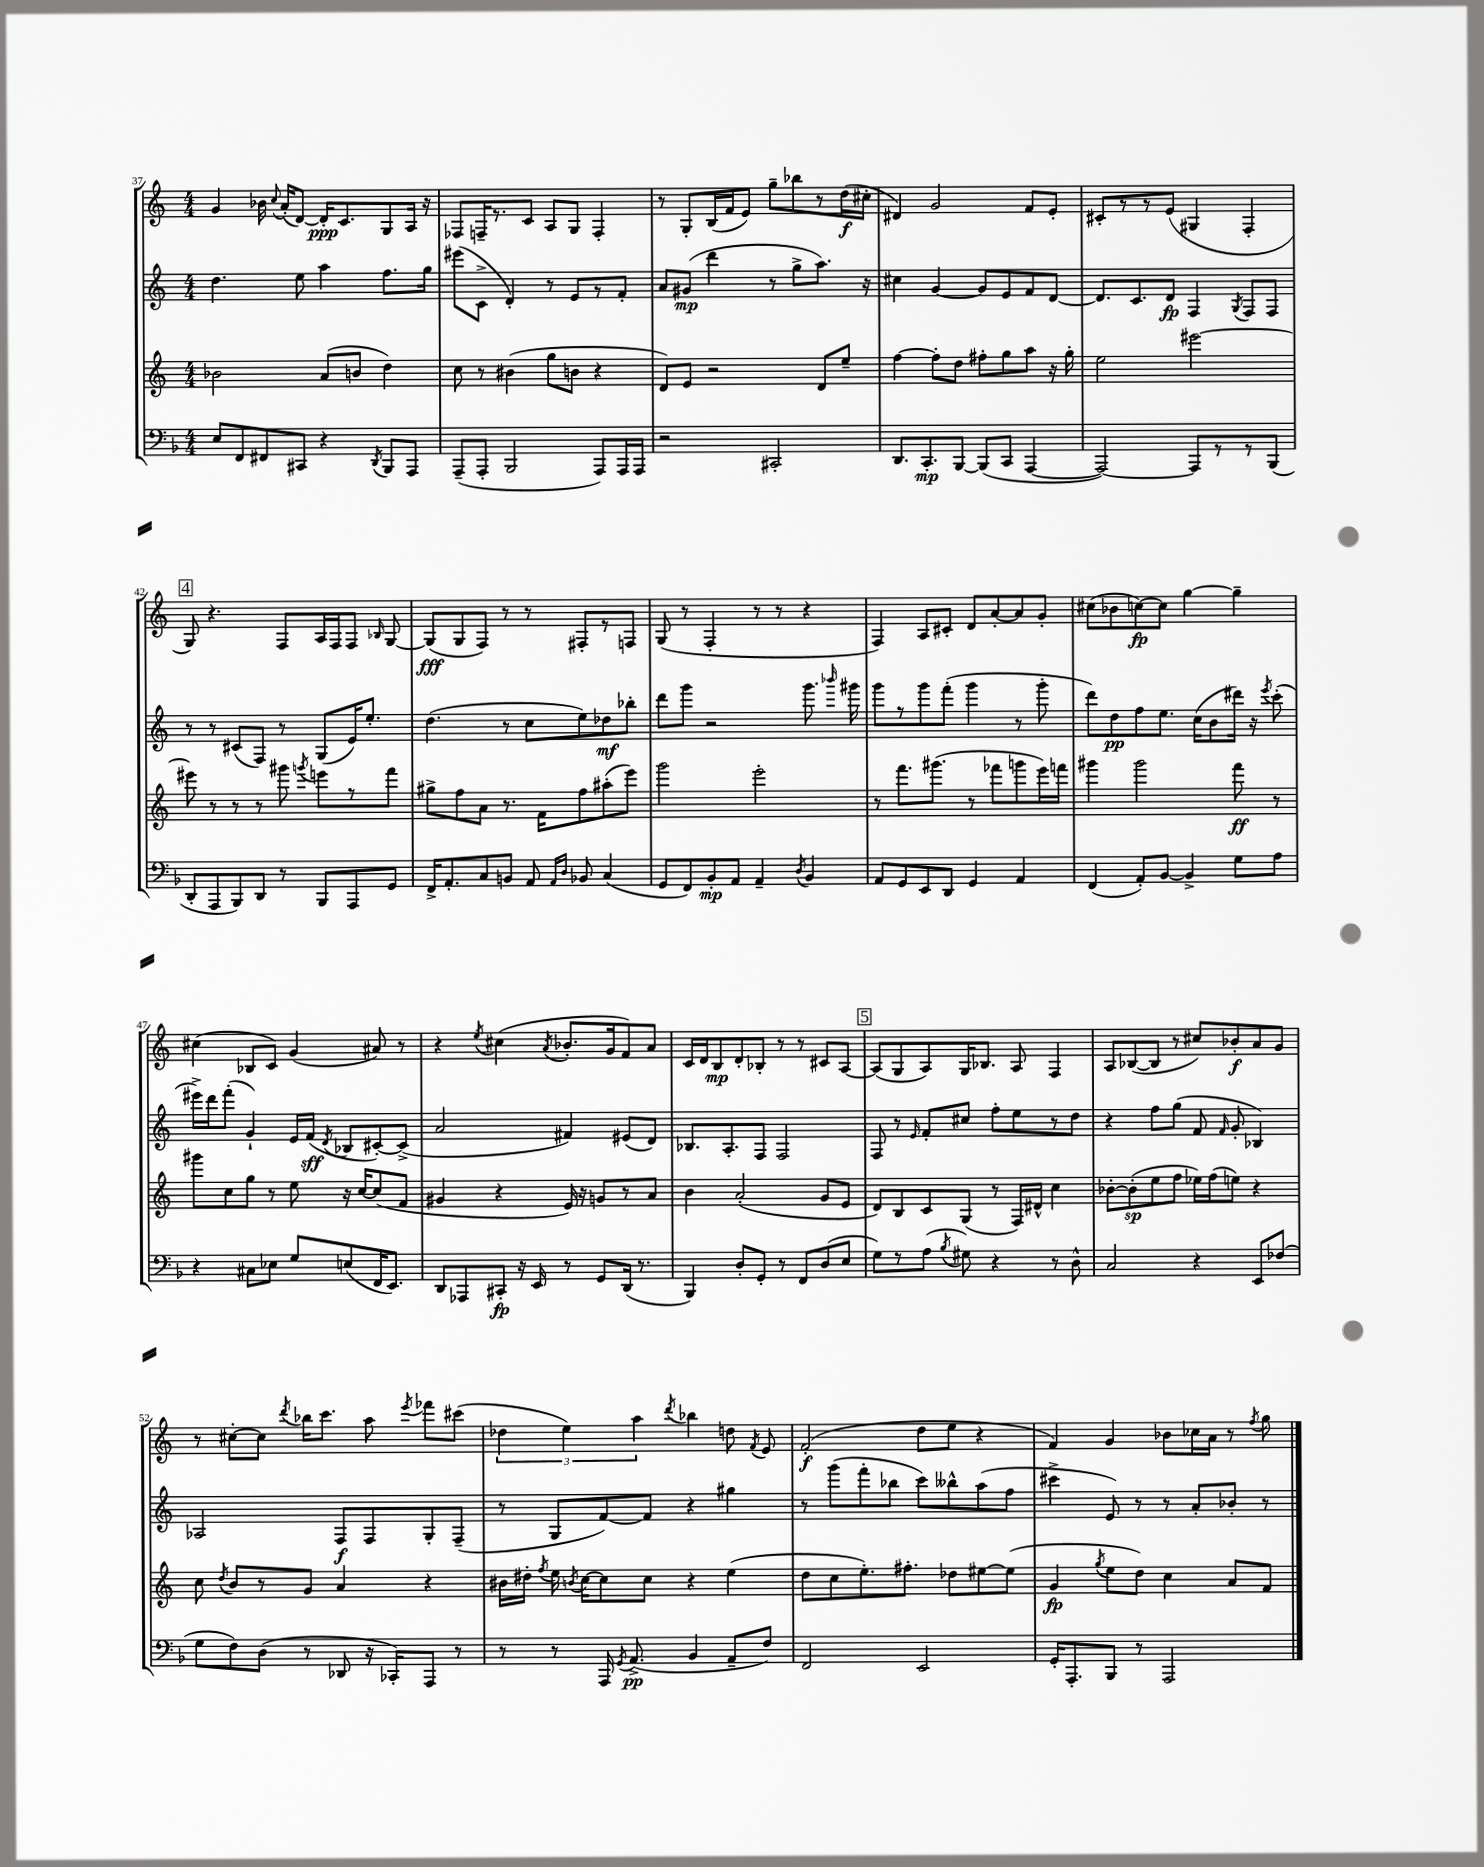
<<
\new StaffGroup <<
\new Staff = "s0" {
    \clef treble \key c \major \numericTimeSignature \time 4/4
    \autoBeamOff g'4 bes'16 \appoggiatura { c''8 } a'16[-.( d'8]~) d'16[-.\ppp c'8. g8 a16] r16 |
    fes8[ f16-- r8. c'8] a8[ g8] f4-. |
    r8 g8[-. b16( f'16 e'8]) g''8[-- bes''8 r8 d''16\f( cis''16]-. |
    dis'4) g'2 f'8[ e'8]-. |
    cis'8[-. r8 r8 e'8]( gis4 f4-. |
    \mark \markup { \box "4" } g8) r4. f8[ a16 f16 f8] \grace { bes16 } g8~ |
    g8[\fff( g8 f8]) r8 r8 fis8[-. r8 f8] |
    g8( r8 f4-. r8 r8 r4 |
    f4) a8[ cis'8]-. d'8[ a'8~-. a'8 g'8]-. |
    cis''8[( bes'8 c''8~\fp) c''8] g''4~ g''4-- |
    cis''4( bes8[ c'8]) g'4( ais'8) r8 |
    r4 \acciaccatura { e''8 } cis''4( \acciaccatura { a'8 } bes'8.[-. g'16 f'8) a'8] |
    c'16[ d'16 b8\mp d'8-. bes8]-. r8 r8 cis'8[ a8]~ |
    \mark \markup { \box "5" } a8[( g8 a8) g16 bes8.] a8 f4 |
    a8[ bes8~( bes8] r8 cis''8[) bes'8-.\f a'8 g'8] |
    r8 cis''8[~-. cis''8] \acciaccatura { d'''8 } bes''16[ c'''8.] a''8 \acciaccatura { e'''8 } fes'''8[ cis'''8]( |
    \tuplet 3/2 { des''4 e''4) a''4 } \acciaccatura { d'''8 } bes''4 d''8 \acciaccatura { f'8 } e'8 |
    f'2-.\f( d''8[ e''8] r4 |
    f'4) g'4 bes'8[ ces''16 a'16] r8 \acciaccatura { f''8 } g''8 \bar "|." |
}
\new Staff = "s1" {
    \clef treble \key c \major \numericTimeSignature \time 4/4
    \autoBeamOff d''4. e''8 a''4 f''8.[ g''16] |
    eis'''8[( c'8]-> d'4-.) r8 e'8[ r8 f'8]-. |
    a'8[ gis'8]\mp( d'''4 r8 g''8[-> a''8.]) r16 |
    cis''4 g'4~ g'8[ e'8 f'8 d'8]~ |
    d'8.[ c'8. d'8]\fp f4 \acciaccatura { g8 } f8[ f8] |
    \mark \markup { \box "4" } r8 r8 cis'8[( f8]) r8 g8[( e'16) e''8.]-. |
    d''4.( r8 c''8[ e''8) des''8\mf bes''8]-. |
    d'''8[ g'''8] r2 g'''8. \grace { bes'''16 } gis'''16 |
    g'''8[ r8 g'''8 f'''8]-.( g'''4 r8 g'''8-. |
    d'''8[) d''8\pp f''8 e''8.] c''16[( b'8 dis'''16]) r16 \acciaccatura { e'''8 } c'''8-.( |
    eis'''16[->) d'''16 f'''8]-.( g'4-!) e'16[ f'16]\sff( \acciaccatura { d'8 } bes8[ cis'8~-.) cis'8]->( |
    a'2 fis'4) eis'8[( d'8]) |
    bes8.[ a8.-. f8] f2 |
    \mark \markup { \box "5" } f8 r8 \grace { e'16 } f'8[-. cis''8] f''8[-. e''8 r8 d''8] |
    r4 f''8[ g''8]( f'8 \grace { f'16 } g'8-. bes4) |
    aes2 f8[\f f8 g8-. f8]--( |
    r8 g8[ f'8~) f'8] r4 gis''4 |
    r8 g'''8[( f'''8-. bes''8] c'''8[) beses''8-^ a''8( f''8] |
    cis'''4-> e'8) r8 r8 a'8[-. bes'8]-. r8 \bar "|." |
}
\new Staff = "s2" {
    \clef treble \key c \major \numericTimeSignature \time 4/4
    \autoBeamOff bes'2 a'8[( b'8] d''4) |
    c''8 r8 bis'4( g''8[ b'8] r4 |
    d'8[) e'8] r2 d'8[ e''8]-- |
    f''4~ f''8[-. d''8] fis''8[-. g''8 a''8] r16 g''16-. |
    e''2 eis'''2~ |
    \mark \markup { \box "4" } eis'''8 r8 r8 r8 gis'''8 \acciaccatura { g'''8 } e'''8[ r8 f'''8] |
    gis''8[-> f''8 a'8] r8. f'16[ f''8 ais''8-.( e'''8]) |
    g'''2 e'''2-. |
    r8 f'''8.[ gis'''8.]( r8 fes'''8[ g'''8 e'''16) f'''16] |
    gis'''4 gis'''2 f'''8\ff r8 |
    gis'''8[ c''8 g''8] r8 e''8 r16 c''16[~ c''8( f'8] |
    gis'4 r4 e'16) r16 g'8[ r8 a'8] |
    b'4 a'2-.( g'8[ e'8] |
    \mark \markup { \box "5" } d'8[) b8 c'8 g8]( r8 f16[) dis'16]-^ c''4 |
    bes'8[~-. bes'8-.\sp( e''8 f''8] ees''16[) f''16( e''8]) r4 |
    c''8 \acciaccatura { d''8 } b'8[ r8 g'8] a'4 r4 |
    bis'16[ dis''16]-. \acciaccatura { f''8 } e''16 \acciaccatura { b'8 } c''16[~ c''8 c''8] r4 e''4( |
    d''8[ c''8 e''8.-.) fis''8.]-. des''8[ eis''8~ eis''8]( |
    g'4\fp \acciaccatura { g''8 } e''8[ d''8]) c''4 a'8[ f'8] \bar "|." |
}
\new Staff = "s3" {
    \clef bass \key f \major \numericTimeSignature \time 4/4
    \autoBeamOff e8[ f,8 fis,8 cis,8] r4 \acciaccatura { d,8 } bes,,8[ a,,8] |
    a,,8[--( a,,8]-. bes,,2 a,,8[) a,,16 a,,16] |
    r2 cis,2-. |
    d,8.[ c,8.-.\mp bes,,8]~ bes,,8[( c,8] a,,4~ |
    a,,2~) a,,8[ r8 r8 bes,,8]( |
    \mark \markup { \box "4" } d,8[-. a,,8 bes,,8) d,8] r8 bes,,8[ a,,8 g,8] |
    f,16[-> a,8.-. c8 b,8] a,8 \grace { a,16[ d16] } bes,8 c4( |
    g,8[ f,8) bes,8-.\mp a,8] a,4-- \acciaccatura { d8 } bes,4 |
    a,8[ g,8 e,8 d,8] g,4 a,4 |
    f,4( a,8[-.) bes,8]~ bes,4-> g8[ a8] |
    r4 cis8[ ees8] g8[ e8( f,16 e,8.]) |
    d,8[ aes,,8 cis,8]-.\fp r16 e,16 r8 g,8[ d,16]( r8. |
    bes,,4) d8[-. g,8]-. r8 f,8[ d8( e8] |
    \mark \markup { \box "5" } g8[) r8 a8]( \acciaccatura { bes8 } gis8) r4 r8 d8-^ |
    c2 r4 e,8[ fes8]( |
    g8[ f8) d8]( r8 des,8 r16 ces,16[-.) a,,8] r8 |
    r8 r8 a,,16 \acciaccatura { g,8 } a,8.->\pp( bes,4 a,8[-- f8]) |
    f,2 e,2 |
    g,16[-. a,,8.-. bes,,8] r8 a,,2 \bar "|." |
}
>>
>>
\layout { \context { \Score currentBarNumber = #37 } }
